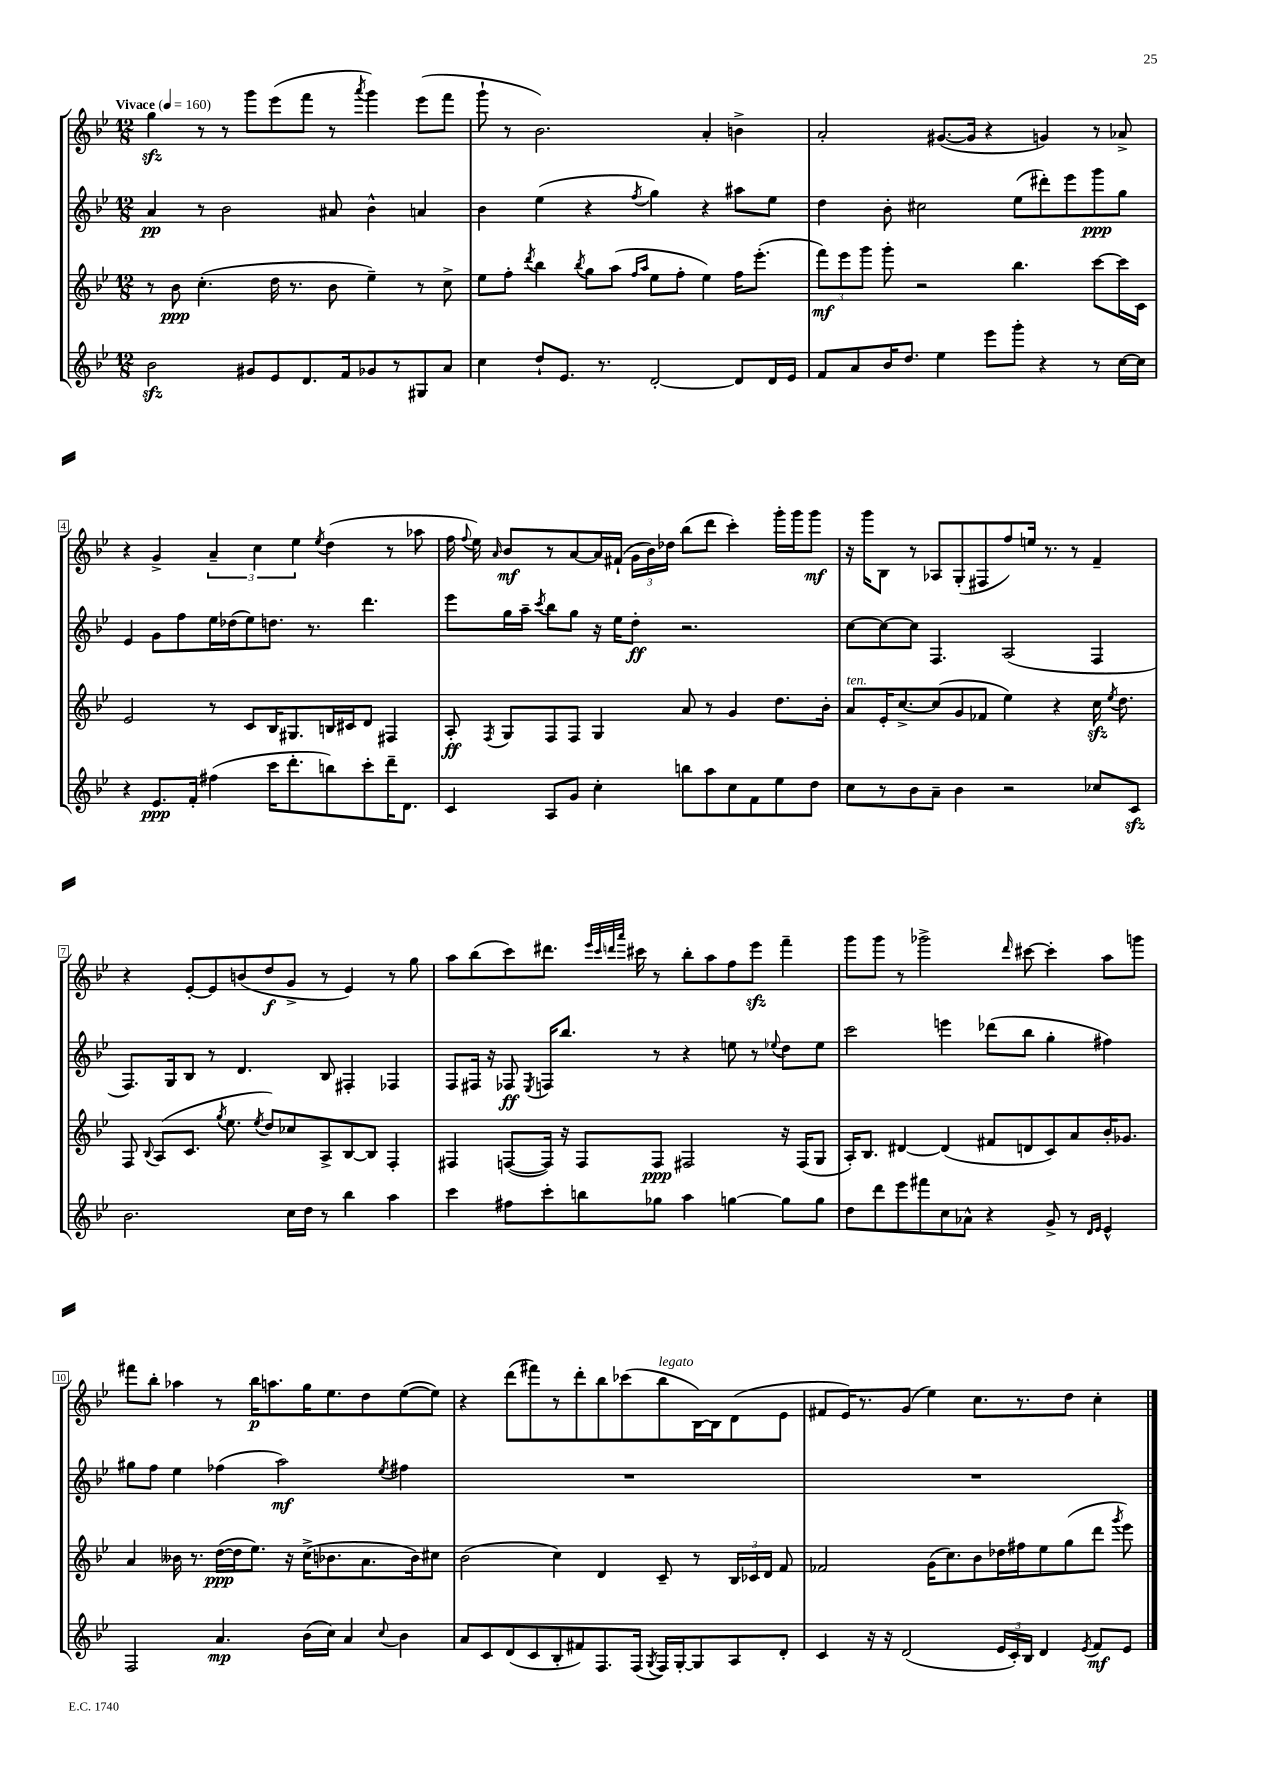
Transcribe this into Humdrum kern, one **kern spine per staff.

**kern	**dynam	**kern	**dynam	**kern	**dynam	**kern	**dynam
*part4	*part4	*part3	*part3	*part2	*part2	*part1	*part1
*staff4	*staff4	*staff3	*staff3	*staff2	*staff2	*staff1	*staff1
*clefG2	*	*clefG2	*	*clefG2	*	*clefG2	*
*k[b-e-]	*	*k[b-e-]	*	*k[b-e-]	*	*k[b-e-]	*
*M12/8	*	*M12/8	*	*M12/8	*	*M12/8	*
*MM160	*	*MM160	*	*MM160	*	*MM160	*
=1	=1	=1	=1	=1	=1	=1	=1
!	!	!	!	!	!	!LO:TX:a:B:t=Vivace	!
2b-zz\	.	8r	.	4a/	pp	4ggzz\	.
.	.	8b-\	ppp	.	.	.	.
.	.	(4.cc'\	.	8r	.	8r	.
.	.	.	.	2b-\	.	8r	.
8g#X/L	.	.	.	.	.	8ggg\L	.
8e-/	.	16dd\	.	.	.	(8eee-\	.
.	.	8.r	.	.	.	.	.
8.d/	.	.	.	.	.	8fff\J	.
.	.	8b-\	.	8a#X/	.	8r	.
16f/k	.	.	.	.	.	.	.
.	.	.	.	.	.	8qaaa/	.
8g-X/	.	4ee-~\)	.	4b-^^\	.	4ggg\)	.
8r	.	.	.	.	.	.	.
8G#X/	.	8r	.	4an/	.	(8eee-\L	.
8a/J	.	8cc^\	.	.	.	8fff\J	.
=2	=2	=2	=2	=2	=2	=2	=2
4cc\	.	8ee-\L	.	4b-\	.	8ggg`\	.
.	.	8ff'\J	.	.	.	8r	.
.	.	8qddd/	.	.	.	.	.
8dd`/L	.	4bb-\	.	(4ee-\	.	2.b-\)	.
8.e-/J	.	.	.	.	.	.	.
.	.	8qbb-/	.	.	.	.	.
.	.	8gg\L	.	4r	.	.	.
8.r	.	.	.	.	.	.	.
.	.	(8aa\J	.	.	.	.	.
.	.	16qqff/LL	.	.	.	.	.
.	.	16qqaa/JJ	.	8qff/	.	.	.
[2d'/	.	8ee-\L	.	4gg\)	.	.	.
.	.	8ff'\J	.	.	.	.	.
.	.	4ee-\)	.	4r	.	4a'/	.
8d/L]	.	16ff\KL	.	8aa#X\L	.	4bn^\	.
.	.	(8.eee-'\J	.	.	.	.	.
16d/L	.	.	.	8ee-\J	.	.	.
16e-/JJ	.	.	.	.	.	.	.
=3	=3	=3	=3	=3	=3	=3	=3
8f/L	.	12fff\L)	mf	4dd\	.	2a'/	.
.	.	12eee-\	.	.	.	.	.
8a/	.	.	.	.	.	.	.
.	.	12ggg\J	.	.	.	.	.
16b-/K	.	8ggg'\	.	8b-'\	.	.	.
8.dd/J	.	.	.	.	.	.	.
.	.	2r	.	2cc#X\	.	.	.
4ee-\	.	.	.	.	.	([8.g#X/L	.
.	.	.	.	.	.	16g#/Jk]	.
8eee-\L	.	.	.	.	.	4r	.
8ggg'\J	.	4.bb-\	.	(8ee-\L	.	.	.
4r	.	.	.	8ddd#X'\)	.	4gn/)	.
.	.	.	.	8eee-\	.	.	.
8r	.	[8ccc\L	.	8ggg\	ppp	8r	.
[16cc\LL	.	16ccc\L]	.	8gg\J	.	8a-X^/	.
16cc\JJ]	.	16c\JJ	.	.	.	.	.
!!LO:LB:g=z
=4	=4	=4	=4	=4	=4	=4	=4
4r	.	2e-/	.	4e-/	.	4r	.
8.e-/L	ppp	.	.	8g\L	.	4g^/	.
.	.	.	.	8ff\	.	.	.
16f'/Jk	.	.	.	.	.	.	.
(4ff#X\	.	8r	.	16ee-\L	.	6a~/	.
.	.	.	.	(16dd-X\J	.	.	.
.	.	8c/L	.	8ee-\)	.	.	.
.	.	.	.	.	.	6cc\	.
16ccc\KL	.	16B-/K	.	8.ddn\J	.	.	.
8.ddd'\	.	8.G#X/	.	.	.	.	.
.	.	.	.	.	.	6ee-\	.
.	.	.	.	8.r	.	.	.
.	.	.	.	.	.	8qee-/	.
8bbn\)	.	16Bn/L	.	.	.	(4dd\	.
.	.	16c#X/J	.	.	.	.	.
8ccc'\	.	8d/J	.	4.ddd\	.	.	.
16ddd~\K	.	4F#X/	.	.	.	8r	.
8.d\J	.	.	.	.	.	.	.
.	.	.	.	.	.	8aa-X\	.
=5	=5	=5	=5	=5	=5	=5	=5
4c/	.	8A'/	ff	8eee-\L	.	16ff\	.
.	.	.	.	.	.	8qqff/	.
.	.	.	.	.	.	16ee-\)	.
.	.	8qF/	.	.	.	16qqa/	.
.	.	8G/L	.	16gg\L	.	8b-/L	mf
.	.	.	.	16aa~\JJ	.	.	.
.	.	.	.	8qccc/	.	.	.
8A/L	.	8F/	.	8bb-\L	.	8r	.
8g/J	.	8F/J	.	8gg\J	.	[8a/	.
4cc'\	.	4G/	.	16r	.	16a/L]	.
.	.	.	.	16ee-\KL	.	(16f#X`/JJ	.
.	.	.	.	8dd'\J	ff	24g\LL	.
.	.	.	.	.	.	24b-\)	.
.	.	.	.	.	.	24dd-X\JJ	.
8bbn\L	.	8a/	.	2.r	.	(8bb-\L	.
8aa\	.	8r	.	.	.	8ddd\J	.
8cc\	.	4g/	.	.	.	4ccc'\)	.
8f\	.	.	.	.	.	.	.
8ee-\	.	8.dd\L	.	.	.	16ggg'\LL	.
.	.	.	.	.	.	16ggg\J	.
8dd\J	.	.	.	.	.	8ggg\J	mf
.	.	16b-'\Jk	.	.	.	.	.
=6	=6	=6	=6	=6	=6	=6	=6
!	!	!LO:TX:a:i:t=ten.	!	!	!	!	!
8cc\L	.	8a/L	.	[8cc\L	.	16r	.
.	.	.	.	.	.	16ggg\KL	.
8r	.	16e-'/K	.	8cc\_	.	8B-\J	.
.	.	[8.cc^/	.	.	.	.	.
8b-\	.	.	.	8cc\J]	.	8r	.
8a~\J	.	(8cc/]	.	4.F/	.	8A-X/L	.
4b-\	.	8g/	.	.	.	(8G'/	.
.	.	8f-X/J	.	.	.	8F#X/	.
2r	.	4ee-\)	.	(2A/	.	8ff/)	.
.	.	.	.	.	.	16een/Jk	.
.	.	.	.	.	.	8.r	.
.	.	4r	.	.	.	.	.
.	.	.	.	.	.	8r	.
8cc-X/L	.	16cczz\	.	4F/	.	4f~/	.
.	.	8qee-/	.	.	.	.	.
.	.	8.dd\	.	.	.	.	.
8czz/J	.	.	.	.	.	.	.
!!LO:LB:g=z
=7	=7	=7	=7	=7	=7	=7	=7
2.b-\	.	8F/	.	8.F/L)	.	4r	.
.	.	8qqB-/	.	.	.	.	.
.	.	(8A/L	.	.	.	.	.
.	.	.	.	16G/k	.	.	.
.	.	8.c/J	.	8B-/J	.	[8e-'/L	.
.	.	.	.	8r	.	8e-/]	.
.	.	8qgg/	.	.	.	.	.
.	.	8.ee-\	.	.	.	.	.
.	.	.	.	4.d/	.	(8bn/	.
.	.	8qee-/	.	.	.	.	.
.	.	8dd/L)	.	.	.	8dd/	f
16cc\LL	.	8cc-X/	.	.	.	8g^/J	.
16dd\JJ	.	.	.	.	.	.	.
8r	.	8A^/	.	8B-/	.	8r	.
4bb-\	.	[8B-/	.	4F#X'/	.	4e-/)	.
.	.	8B-/J]	.	.	.	.	.
4aa\	.	4F'/	.	4F-X/	.	8r	.
.	.	.	.	.	.	8gg\	.
=8	=8	=8	=8	=8	=8	=8	=8
4ccc\	.	4F#X/	.	8F/L	.	8aa\L	.
.	.	.	.	16F#X/Jk	.	(8bb-\	.
.	.	.	.	16r	.	.	.
8ff#X\L	.	([8Fn/L	.	8F-X/	ff	8ccc\)	.
.	.	.	.	8qE-/	.	.	.
8ccc'\	.	16F/Jk])	.	16Fn/KL	.	8.ddd#X\J	.
.	.	16r	.	8.bb-/J	.	.	.
8bbn\	.	8F/L	.	.	.	.	.
.	.	.	.	.	.	32qqeee-/LLL	.
.	.	.	.	.	.	32qqccc/	.
.	.	.	.	.	.	32qqdddn/	.
.	.	.	.	.	.	32qqaaa/JJJ	.
.	.	.	.	.	.	16ccc#X\	.
8gg-X\J	.	8F/J	ppp	8r	.	8r	.
4aa\	.	2F#X/	.	4r	.	8bb-'\L	.
.	.	.	.	.	.	8aa\	.
[4ggn\	.	.	.	8een\	.	8ff\	.
.	.	.	.	8r	.	8eee-zz\J	.
.	.	.	.	8qqee-X/	.	.	.
8gg\L]	.	16r	.	8dd\L	.	4fff~\	.
.	.	(16F#/KL	.	.	.	.	.
8gg\J	.	8G/J	.	8ee-\J	.	.	.
=9	=9	=9	=9	=9	=9	=9	=9
8dd\L	.	16A'/KL)	.	2ccc\	.	8ggg\L	.
.	.	8.B-/J	.	.	.	.	.
8ddd\	.	.	.	.	.	8ggg\J	.
8eee-\	.	[4d#X/	.	.	.	8r	.
8fff#X\	.	.	.	.	.	2ggg-X^\	.
8cc\	.	(4d#/]	.	4eeen\	.	.	.
8a-X^^\J	.	.	.	.	.	.	.
4r	.	8f#X/L	.	(8ddd-X\L	.	.	.
.	.	.	.	.	.	16qqddd/	.
.	.	8dn/	.	8bb-\J	.	[8ccc#X\	.
8g^/	.	8c/)	.	4gg'\	.	4ccc#'\]	.
8r	.	8a/	.	.	.	.	.
16qqd/LL	.	.	.	.	.	.	.
16qqe-/JJ	.	.	.	.	.	.	.
4e-^^/	.	16b-'/K	.	4ff#X\)	.	8aa\L	.
.	.	8.g-X/J	.	.	.	.	.
.	.	.	.	.	.	8gggn\J	.
!!LO:LB:g=z
=10	=10	=10	=10	=10	=10	=10	=10
2F/	.	4a/	.	8gg#X\L	.	8fff#X\L	.
.	.	.	.	8ff\J	.	8bb-'\J	.
.	.	16b--X\	.	4ee-\	.	4aa-X\	.
.	.	8.r	.	.	.	.	.
4.a/	mp	([16dd\LL	ppp	(4ff-X\	.	8r	.
.	.	16dd\J]	.	.	.	.	.
.	.	8.ee-\J)	.	.	.	16bb-\KL	p
.	.	.	.	.	.	8.aan\	.
.	.	.	.	2aa\)	mf	.	.
.	.	16r	.	.	.	.	.
(16b-\LL	.	(16cc^\KL	.	.	.	16gg\K	.
16cc\JJ)	.	8.b-X\	.	.	.	8.ee-\	.
4a/	.	.	.	.	.	.	.
.	.	8.a\	.	.	.	8dd\	.
8qqcc/	.	.	.	8qee-/	.	.	.
4b-\	.	.	.	4ff#X\	.	([8ee-\	.
.	.	16b-\k)	.	.	.	.	.
.	.	8cc#X\J	.	.	.	8ee-\J])	.
=11	=11	=11	=11	=11	=11	=11	=11
8a/L	.	(2b-\	.	1.r	.	4r	.
8c/	.	.	.	.	.	.	.
(8d/	.	.	.	.	.	(8ddd\L	.
8c/	.	.	.	.	.	8fff#X\)	.
8B-'/	.	4cc\)	.	.	.	8r	.
8f#X/)	.	.	.	.	.	8ddd'\	.
8.F/	.	4d/	.	.	.	8bb-\	.
.	.	.	.	.	.	(8ccc-X\	.
(16F/Jk	.	.	.	.	.	.	.
8qG/	.	.	.	.	.	.	.
!	!	!	!	!	!	!LO:TX:a:i:t=legato	!
16F/LL)	.	8c~/	.	.	.	8bb-\	.
[16G'/J	.	.	.	.	.	.	.
8G/]	.	8r	.	.	.	[16B-\L)	.
.	.	.	.	.	.	16B-\J]	.
8A/	.	24B-/LL	.	.	.	(8d\	.
.	.	24c-X/	.	.	.	.	.
.	.	24d/JJ	.	.	.	.	.
8d'/J	.	8f/	.	.	.	8e-\J	.
=12	=12	=12	=12	=12	=12	=12	=12
4c/	.	2f-X/	.	1.r	.	8f#X/L	.
.	.	.	.	.	.	16e-/K)	.
.	.	.	.	.	.	8.r	.
16r	.	.	.	.	.	.	.
16r	.	.	.	.	.	.	.
(2d/	.	.	.	.	.	(8g/J	.
.	.	(16g\KL	.	.	.	4ee-\)	.
.	.	8.cc\)	.	.	.	.	.
.	.	8b-\	.	.	.	8.cc\L	.
24e-/LL	.	16dd-X\L	.	.	.	.	.
24c'/)	.	.	.	.	.	.	.
.	.	16ff#X\J	.	.	.	8.r	.
24B-/JJ	.	.	.	.	.	.	.
4d/	.	8ee-\	.	.	.	.	.
.	.	(8gg\	.	.	.	8dd\J	.
8qe-/	.	.	.	.	.	.	.
8f/L	mf	8ddd\J	.	.	.	4cc'\	.
.	.	8qggg/	.	.	.	.	.
8e-/J	.	8eee-\)	.	.	.	.	.
==	==	==	==	==	==	==	==
*-	*-	*-	*-	*-	*-	*-	*-
